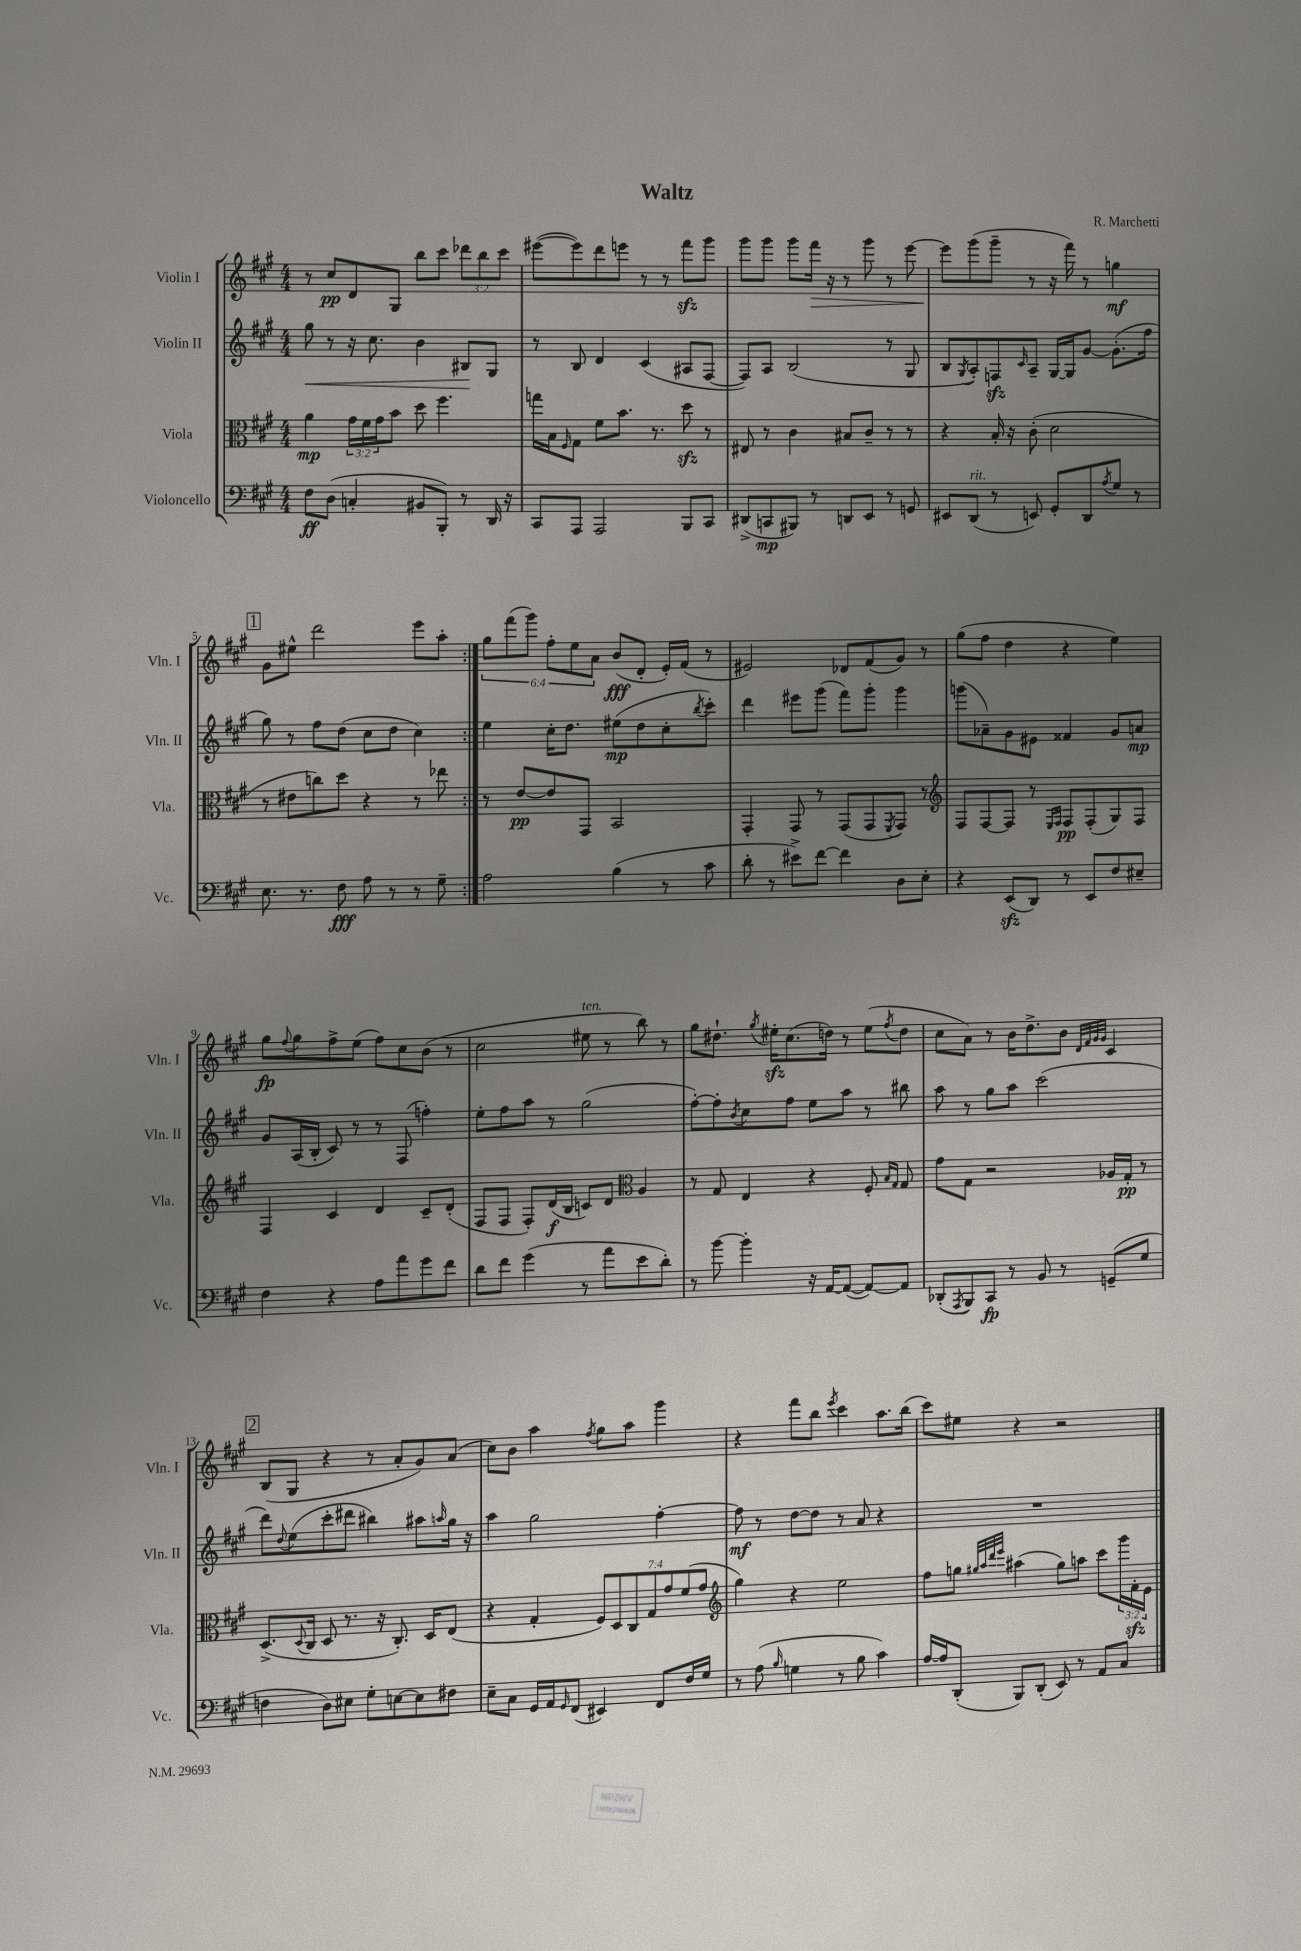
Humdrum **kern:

**kern	**kern	**kern	**kern
*staff4	*staff3	*staff2	*staff1
*clefF4	*clefC3	*clefG2	*clefG2
*k[f#c#g#]	*k[f#c#g#]	*k[f#c#g#]	*k[f#c#g#]
*M4/4	*M4/4	*M4/4	*M4/4
8F#\L	4a\	8gg#\	8r
(8D\J	.	8r	8cc#/L
4C'/	24g#\LL	16r	8d/
.	24f#\	.	.
.	.	8.cc#\	.
.	24g#\J	.	.
.	8b\J	.	8G#/J
8BB#/L	8dd\	4b\	8bb\L
8BBB'/J)	4.ff#\	.	8ccc#\J
8r	.	8B#/L	12ddd-\L
.	.	.	12bb\
16DD/	.	8G#/J	.
.	.	.	12ccc#\J
16r	.	.	.
=	=	=	=
8CC#/L	16gg\LL	8r	([8eee#\L
.	16B\J	.	.
.	16qqF#/	.	.
8AAA/J	8G#\J	8B/	8eee#\])
2AAA/	8f#\L	4d/	8ddd\
.	8.b\J	.	8eee\J
.	.	(4c#/	8r
.	8.r	.	.
.	.	.	8r
8BBB/L	8dd\	8A#/L	8fff#\L
8CC#/J	8r	[8F#/J	8ggg#\J
=	=	=	=
(8DD#^/L	8E#/	8F#/]L)	8ggg#\L
8CC/	8r	8A/J	8ggg#\J
8BBB#/J)	4c#\	(2B/	8ggg#\L
8r	.	.	16fff#\Jk
.	.	.	16r
8DD/L	8B#/L	.	8r
8EE/J	8c#~/J	.	8ggg#\
8r	8r	8r	8r
8GG/	8r	8G#/	[8eee\
=	=	=	=
8EE#/L	4r	8B/L	8eee\]L
.	.	8qG#/	.
(8DD/J	.	8A'/)	(8ggg#\
8r	16B'/	8F/	8ggg#~\J
.	16r	.	.
.	.	16qqc#/	.
8EE/)	(8c#'\	8A~/J	8r
8GG#'/L	2d\	[16G#/LL	16r
.	.	16G#/]J	16fff#\)
8DD/	.	[8g#/J	8r
8qA/	.	.	.
8G#/J	.	(8.g#'\]L	4gg\
8r	.	.	.
.	.	16ff#\Jk	.
=	=	=	=
8.E\	8r	8gg#\)	8g#\L
.	8e#\L	8r	8ee#^^\J
8.r	.	.	.
.	8cc\)	8ff#\L	2ddd\
8F#\	8dd\J	(8dd\J	.
8A\	4r	8cc#\L	.
8r	.	8dd\J	.
8r	8r	4cc#\)	8eee\L
8G#~\	8ee-\	.	8aa'\J
=:|!	=:|!	=:|!	=:|!
2A\	8r	4ee\	12gg#\L
.	.	.	(12fff#\
.	[8e/L	.	.
.	.	.	12ggg#\J)
.	8e/]	16cc#'\LK	12ff#'\L
.	.	8.dd\J	.
.	.	.	12ee\
.	8GG#/J	.	.
.	.	.	12a\J
(4B\	2BB/	(8ee#\L	(8b/L
.	.	8dd\	8d'/J
8r	.	8cc#'\	16e'/LL)
.	.	.	(16f#/JJ
.	.	8qbb/	.
8c#\	.	8ccc#'\J)	8r
=	=	=	=
8d'\	4GG#'/	4ddd\	2e#/)
8r	.	.	.
8e#^\L)	8GG#/	8eee#\L	.
[8f#\J	8r	(8ggg#\J	.
4f#\]	(8GG#/L	8fff#\L)	8d-/L
.	8GG#/	8ggg#'\J	(8f#/
.	8qFF#/	.	.
8D\L	8GG#/J)	4ggg#\	8g#/J)
8E'\J	8r	.	8r
=	=	=	=
*	*clefG2	*	*
4r	8F#/L	(8ggg\L	(8gg#\L
.	[8F#/	8a-~\)	8ff#\J
(8EE/L	8F#/]J	8g#\	4dd\
8DD/J)	8r	8e#\J	.
.	16qqE/LL	.	.
.	16qqF#/JJ	.	.
8r	8F#/L	4f##/	4r
8EE/L	(8F#'/	.	.
8F#/	8G#/)	8g#/L	4ee\)
8E#~/J	8F#/J	8a/J	.
=	=	=	=
4F#\	4F#/	8g#/L	8gg#\L
.	.	.	8qqff#/
.	.	(16A/L	8gg#\
.	.	16B'/JJ	.
4r	4c#/	8c#/)	8ff#^\
.	.	8r	(8ee\J
8A\L	4d/	8r	8ff#\L)
8a\	.	(8F#/	8cc#\
8g#\	8c#~/L	4ff'\)	(8b\J
8f#\J	(8d'/J	.	8r
=	=	=	=
8d\L	8F#/L	8ee'\L	2cc#\
8f#\J	8F#/J	8ff#\	.
(4g#\	8F#'/L)	8aa\J	.
.	(16d/L	8r	.
.	16B/JJ	.	.
8r	8c/L)	(2gg#\	8ee#\
8a\L	8d/J	.	8r
*	*clefC3	*	*
8e\	4A/	.	8bb\)
8d'\J)	.	.	8r
=	=	=	=
8r	8r	[8ff#'\L)	8gg#\L
[8b\	8G#/	8ff#'\]	8.dd#`\J
.	.	8qb/	.
4b'\]	4E/	8cc#\	.
.	.	.	8qgg#/
.	.	.	16ee#'\LK
.	.	8ff#\J	(8.cc#\
16r	4r	8ee\L	.
[16AA/LK	.	.	16dd\Jk)
(8AA/_J	.	8aa\J	8r
8AA/_L)	8F#'/	8r	(8ee#\L
.	16qqB/LL	.	.
.	16qqG#/JJ	.	8qff#/
8AA/]J	8G#/	8bb#\	8dd\J
=	=	=	=
(8DD-'/L	8g#\L	8aa\	8cc#\L
8qAAA/	.	.	.
8BBB/)	8G#\J	8r	8a\J)
8CC#/J	2r	8gg#\L	8r
8r	.	8aa\J	16b\LK
.	.	.	8.dd^\
8BB/	.	(2ccc#\	.
8r	.	.	8b\J
.	.	.	32qqd/LLL
.	.	.	32qqf#/
.	.	.	32qqg#/
.	.	.	32qqg#/JJJ
(8GG~/L	16A-/LL	.	4c#/
.	16G#'/JJ	.	.
8G#/J	8r	.	.
=	=	=	=
4F\	(8.D^/L	8ddd\L)	(8B/L
.	.	8qqdd/	.
.	.	(8ee\	8G#/J
.	8qqD/	.	.
.	16C#/Jk	.	.
8D\L)	8D/	8ccc#'\	4r
8E#\J	8.r	8ddd#\J	.
8G#'\L	.	4bb#\)	8r
.	16r	.	.
[8E\	8.C#'/)	.	8a'/L
8E\]	.	8aa#\L	8g#/)
.	16D/LK	.	.
.	.	16qqaa/	.
8F#\J	(8E/J	16gg#\Jk	(8a/J
.	.	16r	.
=	=	=	=
8E~\L	4r	4aa\	8cc#\L)
8C#\J	.	.	8b\J
16GG#/LL	4G#'/	2gg#\	4aa\
16AA/J	.	.	.
16qqGG#/	.	.	.
(8FF#/J	.	.	.
.	.	.	8qff#/
4EE#/)	14F#/L)	.	8gg#\L
.	14D/	.	.
.	.	.	8aa\J
.	14C#/	.	.
.	14G#/	.	.
8FF#/L	.	[4ff#'\	4ggg#\
.	14g#/	.	.
.	(14f#/	.	.
16F#/L	.	.	.
.	14g#/J	.	.
16G#/JJ	.	.	.
=	=	=	=
*	*clefG2	*	*
8r	4gg#\)	8ff#\]	4r
(8A\	.	8r	.
16qqB/	.	.	.
4G\	4r	[8dd\L	8fff#\L
.	.	8dd\]J	8bb\J
.	.	.	8qeee/
8r	2ee\	8r	4ccc#\
8B\	.	8a/	.
4c#\)	.	4r	8.aa\L
.	.	.	(16bb\Jk
=	=	=	=
[16A/LL	8ff#\L	1r	8ccc#\L)
16A/]J	.	.	.
(8DD'/J	8gg\J	.	8ee#\J
.	32qqgg#/LLL	.	.
.	32qqaa/	.	.
.	32qqddd/	.	.
.	32qqeee/JJJ	.	.
8BBB/L)	(4aa#\	.	4r
(8DD'/J	.	.	.
8EE/)	8gg#\L)	.	2r
8r	8aa\J	.	.
8AA/L	8ccc#\L	.	.
8C#/J	24ggg#\L	.	.
.	24f#'\	.	.
.	24e\JJ	.	.
==	==	==	==
*-	*-	*-	*-
